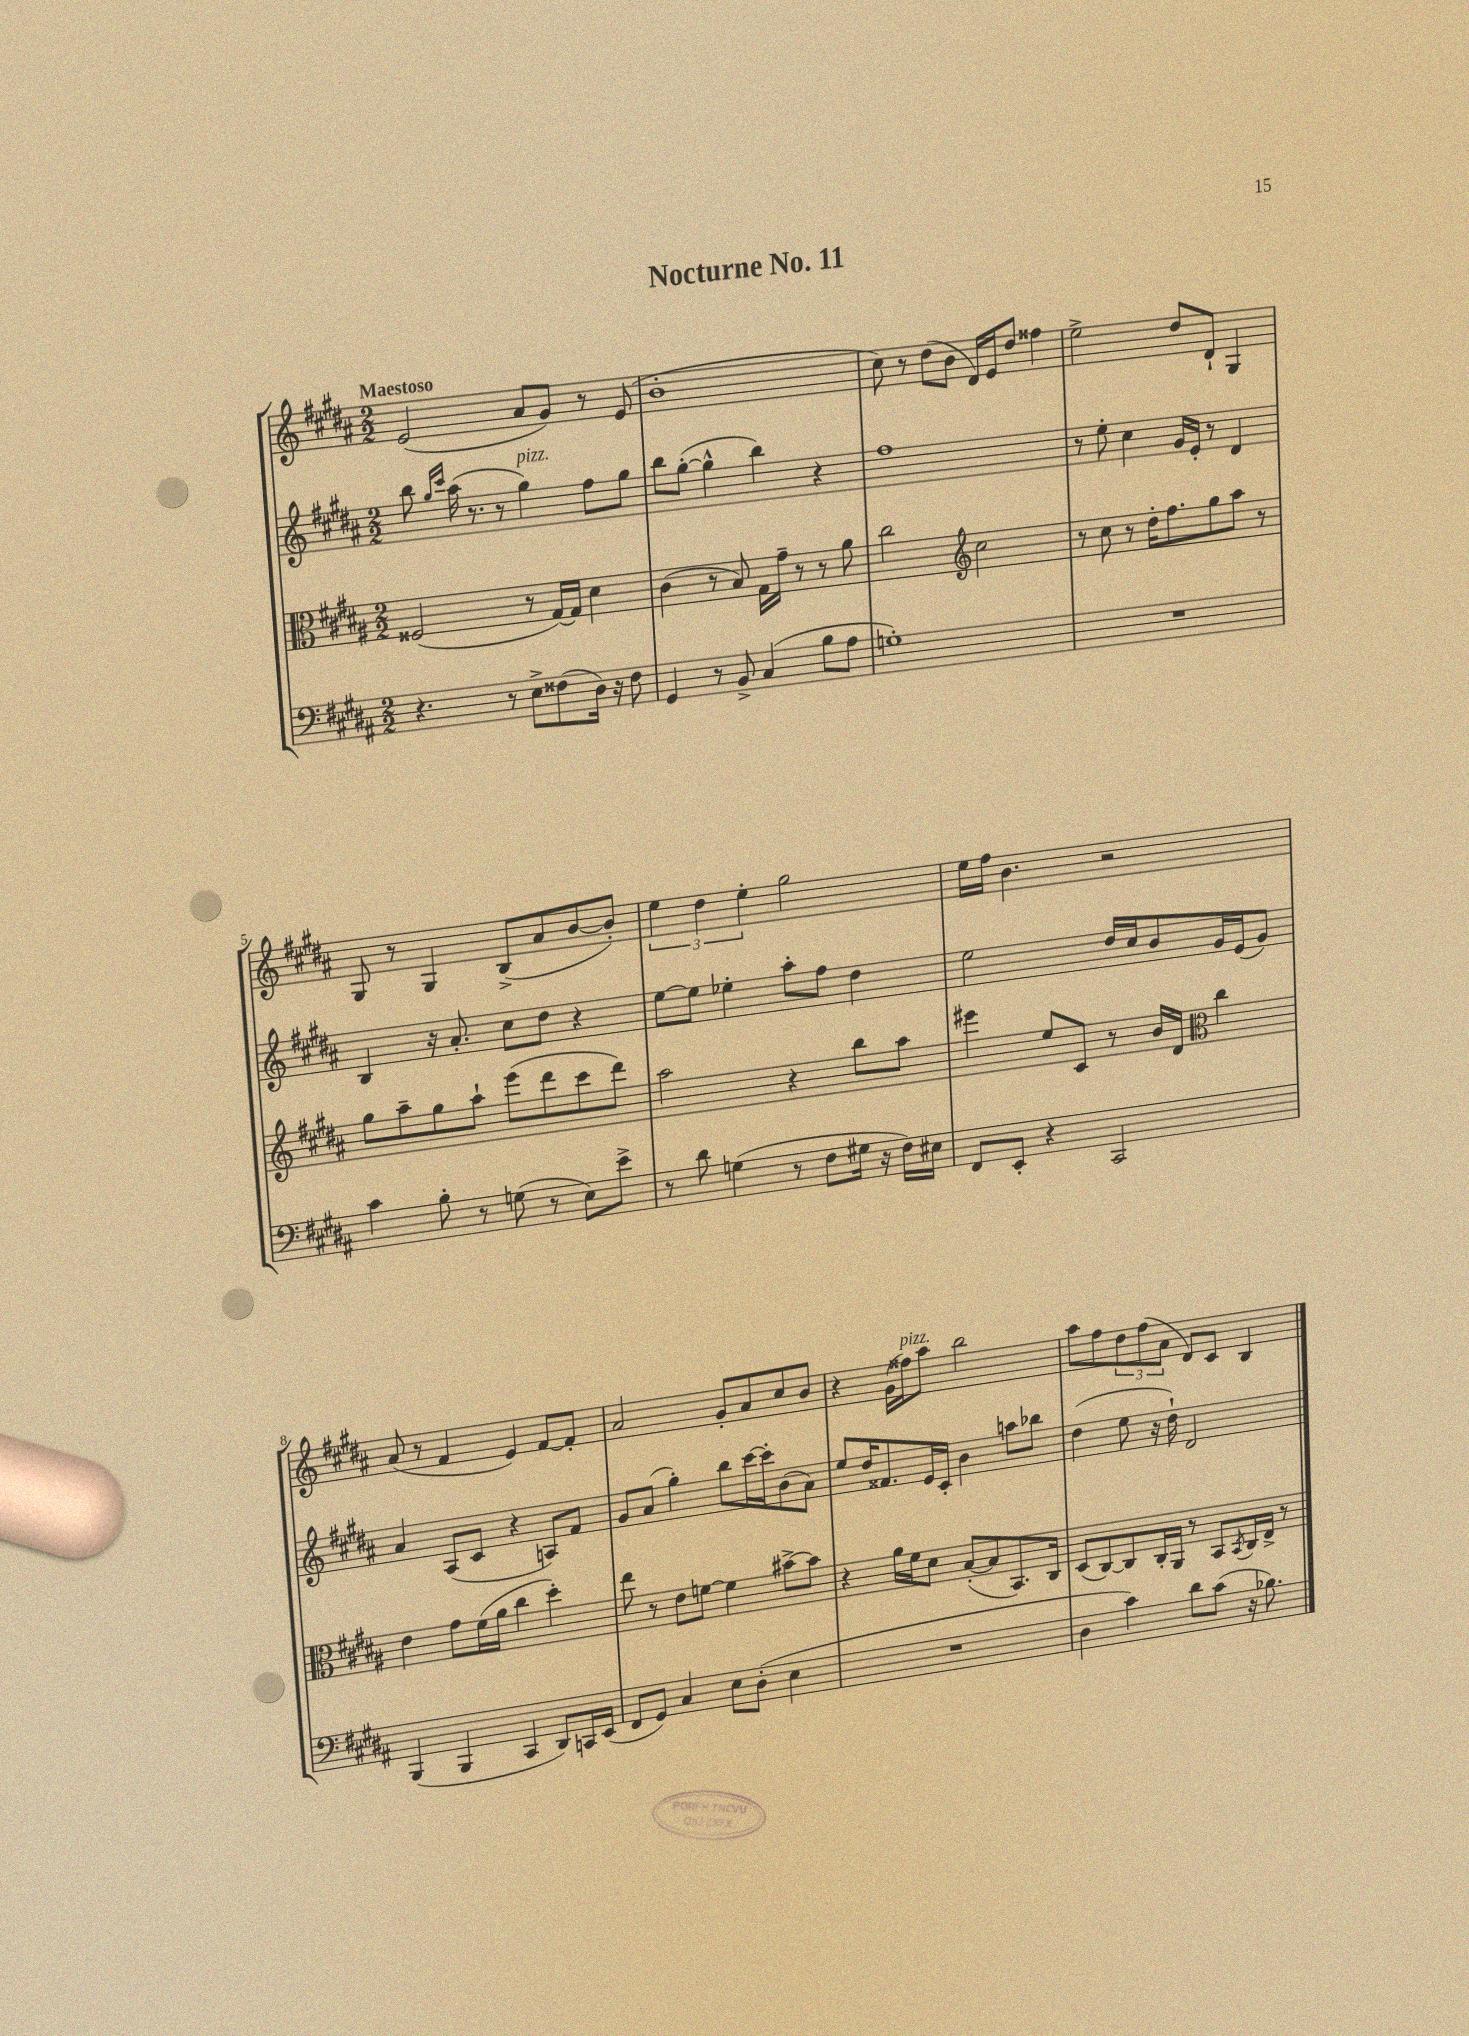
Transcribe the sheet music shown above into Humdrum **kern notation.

**kern	**kern	**kern	**kern
*part4	*part3	*part2	*part1
*staff4	*staff3	*staff2	*staff1
*clefF4	*clefC3	*clefG2	*clefG2
*k[f#c#g#d#a#]	*k[f#c#g#d#a#]	*k[f#c#g#d#a#]	*k[f#c#g#d#a#]
*M2/2	*M2/2	*M2/2	*M2/2
=1	=1	=1	=1
!	!	!	!LO:TX:a:B:t=Maestoso
4.r	(2F##X/	8bb\	(2e/
.	.	16qqgg#/LL	.
.	.	16qqccc#/JJ	.
.	.	(16aa#\	.
.	.	8.r	.
8r	.	8r	.
!	!	!LO:TX:a:i:t=pizz.	!
8E^\L	8r	4gg#\)	8a#/L
(8F##X\	[16G#/LL)	.	8g#/J)
.	16G#/JJ]	.	.
16D#\Jk)	4d#\	8ff#\L	8r
16r	.	.	.
8F##\	.	8gg#\J	(8e/
=2	=2	=2	=2
4GG#/	(4c#\	8bb\L	1b'
.	.	([8gg#'\J	.
8r	8r	4gg#^^\]	.
8BB^/	8B/)	.	.
(4C#/	16G#\LL	4bb\)	.
.	16g#~\JJ	.	.
.	8r	.	.
8B\L	8r	4r	.
8A#\J	8a#\	.	.
=3	=3	=3	=3
1Gn')	2cc#\	1ff#	8cc#\)
.	.	.	8r
.	.	.	(8dd#\L
.	.	.	8b\J
*	*clefG2	*	*
.	2cc#\	.	16d#/LL)
.	.	.	16e/J
.	.	.	8dd#/J
.	.	.	4ff##X\
=4	=4	=4	=4
1r	8r	8r	2ee^\
.	8cc#\	8ee'\	.
.	8r	4cc#\	.
.	16dd#'\KL	.	.
.	8.ff#\	.	.
.	.	16g#/LL	8dd#/L
.	.	16e'/JJ	.
.	8gg#\	8r	8d#`/J
.	8aa#\J	4d#/	4G#/
.	8r	.	.
!!LO:LB:g=z
=5	=5	=5	=5
4c#\	8gg#\L	4B/	8G#/
.	8aa#~\	.	8r
8B'\	8gg#\	16r	4G#/
.	.	8.a#'/	.
8r	8aa#`\J	.	.
(8Gn\	(8eee\L	8cc#\L	(8B^/L
8r	8ddd#\	8dd#\J	8a#/
8E\L)	8ccc#\	4r	[8b/
8e^\J	8ddd#\J)	.	8b'/J])
=6	=6	=6	=6
8r	2aa#\	[8ee\L	6ee\
8d#\	.	8ee\J]	.
.	.	.	6dd#\
(4Gn\	.	4ee-X'\	.
.	.	.	6ee'\
8r	4r	8aa#'\L	2gg#\
8F#\L	.	8ff#\J	.
16G#X\Jk	8bb\L	4dd#\	.
16r	.	.	.
16F#\LL)	8aa#\J	.	.
16E#X\JJ	.	.	.
=7	=7	=7	=7
8FF#/L	4eee#X\	2ee\	16ee\LL
.	.	.	16ff#\JJ
8EE'/J	.	.	4.b\
4r	8ee/L	.	.
.	8c#/J	.	.
2CC#/	8r	16dd#/LL	2r
.	.	16cc#/J	.
.	16b/LL	8b/	.
.	16d#/JJ	.	.
*	*clefC3	*	*
.	4cc#\	16g#/L	.
.	.	(16e/J	.
.	.	8g#/J)	.
!!LO:LB:g=z
=8	=8	=8	=8
(4BBB/	4e\	4a#/	(8a#/
.	.	.	8r
4BBB/	8g#\L	(8A#/L	4f#/
.	(16f#\L	8c#/J	.
.	16a#\JJ	.	.
4CC#/	4cc#\	4r	4e/)
8DD#/L)	4dd#'\)	8An/L)	[8f#/L
16CCn/L	.	8f#/J	8f#'/J]
(16EE/JJ	.	.	.
=9	=9	=9	=9
8FF#/L	8ee\	8g#/L	2a#/
8GG#/J)	8r	(8a#/J	.
4C#/	8e\L	4gg#'\)	.
.	[8fn\J	.	.
8E\L	4f\]	8bb\L	8g#'/L
(8D#'\J	.	[16ccc#\L	8a#/
.	.	16ccc#'\J]	.
4E\	[8b#X^\L	(8b\	8cc#/
.	8b#\J]	8a#\J)	8b/J
=10	=10	=10	=10
1r	4r	8ee/L	4r
.	.	16dd#/K	.
.	.	8.f##X/	.
.	16a#\LL	.	(16g#\LL
!	!	!	!LO:TX:a:i:t=pizz.
.	16f#\J	.	16ff##X\J)
.	8d#\J	16e/L	8aa#\J
.	.	16c#'/JJ	.
.	([8B'/L	4b\	2bb\
.	8B/]	.	.
.	8.BB/)	8aan\L	.
.	.	8bb-X\J	.
.	16C#/Jk	.	.
=11	=11	=11	=11
4D#\	(8D#/L	(4dd#\	8aa#\L
.	[8C#/)	.	8ff#\
4c#\)	8C#/]	8ee\	12dd#\
.	.	.	(12ff#\
.	16C#'/L	16r	.
.	.	.	12a#\J
.	16AA#/JJ	16dd#`\)	.
8d#\L	8r	2d#/	8d#/L)
(8c#\J	8BB/L	.	8c#/J
.	8qBB/	.	.
16r	16C#/L	.	4B/
8.B-X\)	16E^/JJ	.	.
.	8r	.	.
==	==	==	==
*-	*-	*-	*-
